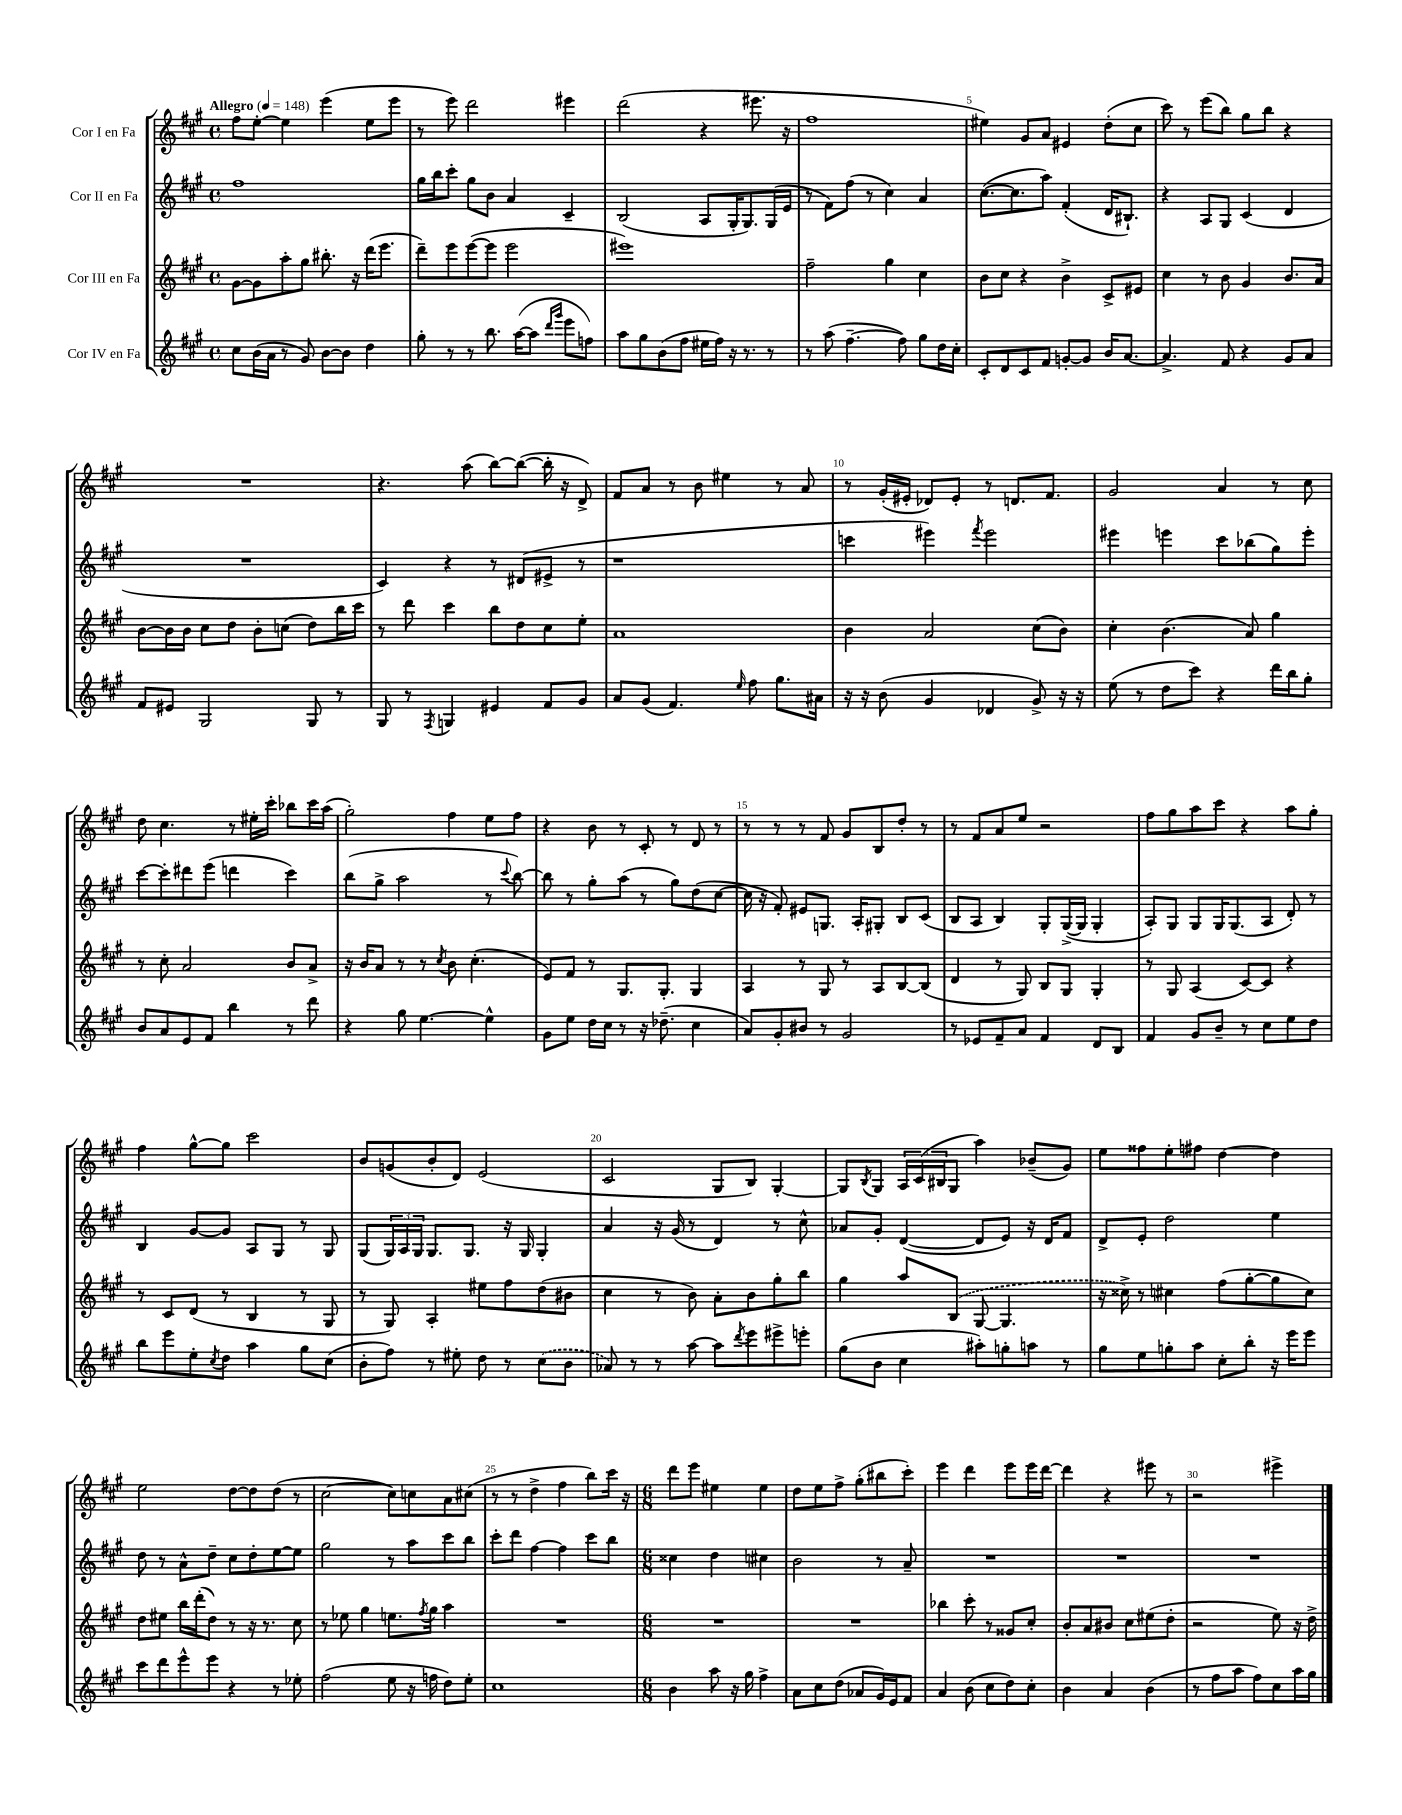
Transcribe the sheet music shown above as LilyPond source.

<<
\new StaffGroup <<
\new Staff = "s0" \with { instrumentName = "Cor I en Fa" } {
    \clef treble \key a \major \defaultTimeSignature \time 4/4 \tempo "Allegro" 4 = 148
    fis''8 e''8~-. e''4 e'''4( e''8 e'''8 |
    r8 e'''8) d'''2 eis'''4 |
    d'''2( r4 eis'''8. r16 |
    fis''1 |
    eis''4) gis'8 a'8 eis'4 d''8-.( cis''8 |
    cis'''8) r8 e'''8( b''8) gis''8 b''8 r4 |
    R1 |
    r4. a''8( b''8~) b''8~( b''16-. r16 d'8->) |
    fis'8 a'8 r8 b'8 eis''4 r8 a'8 |
    r8 gis'16-.( eis'16-. des'8) eis'8-. r8 d'8. fis'8. |
    gis'2 a'4 r8 cis''8 |
    d''8 cis''4. r8 eis''16-. cis'''16-. bes''8 cis'''16 a''16( |
    gis''2-.) fis''4 e''8 fis''8 |
    r4 b'8 r8 cis'8-. r8 d'8 r8 |
    r8 r8 r8 fis'8 gis'8 b8 d''8-. r8 |
    r8 fis'8 a'8 e''8 r2 |
    fis''8 gis''8 a''8 cis'''8 r4 a''8 gis''8-. |
    fis''4 gis''8~-^ gis''8 cis'''2 |
    b'8 g'8( b'8-. d'8) e'2( |
    cis'2 gis8 b8) gis4~-. |
    gis8 \acciaccatura { b8 } gis8 \tuplet 3/2 { a16 cis'16( bis16 } gis8 a''4) bes'8--( gis'8) |
    e''8 fisis''8 e''8-. fis''8 d''4~ d''4 |
    e''2 d''8~ d''8 d''8( r8 |
    cis''2~ cis''8) c''8 a'8 cis''8( |
    r8 r8 d''4-> fis''4 b''8) cis'''16 r16 |
    \numericTimeSignature \time 6/8 d'''8 e'''8 eis''4 eis''4 |
    d''8 e''8 fis''8-> gis''8-.( bis''8 cis'''8-.) |
    e'''4 d'''4 e'''8 e'''16 d'''16~ |
    d'''4 r4 eis'''8 r8 |
    r2 eis'''4-> \bar "|." |
}
\new Staff = "s1" \with { instrumentName = "Cor II en Fa" } {
    \clef treble \key a \major \defaultTimeSignature \time 4/4
    fis''1 |
    gis''16 b''16 cis'''8-. gis''8 b'8 a'4 cis'4-- |
    b2( a8 gis16-. gis8.) gis16( e'16 |
    r8 fis'8) fis''8( r8 cis''4) a'4 |
    cis''8.~( cis''8. a''8) fis'4-.( d'16 bis8.-!) |
    r4 a8 gis8 cis'4( d'4 |
    R1 |
    cis'4) r4 r8 dis'8( eis'8-> r8 |
    r1 |
    c'''4 eis'''4) \acciaccatura { fis'''8 } eis'''2 |
    eis'''4 e'''4 cis'''8 bes''8( gis''8) e'''8-. |
    cis'''8~ cis'''8-. dis'''8 e'''8( d'''4 cis'''4) |
    b''8( gis''8-> a''2 r8 \appoggiatura { cis'''8 } b''8~) |
    b''8 r8 gis''8-. a''8( r8 gis''8) d''8( cis''8~ |
    cis''16 r16 fis'8-.) eis'8 g8. a16-. gis8-. b8 cis'8( |
    b8 a8 b4) gis8-. gis16~->( gis16 gis4-. |
    a8-.) gis8 gis8 gis16 gis8.( a8 d'8-.) r8 |
    b4 gis'8~ gis'8 a8 gis8 r8 gis8 |
    gis8( \tuplet 3/2 { gis16) a16 gis16 } gis8. gis8. r16 gis16 gis4-. |
    a'4 r16 gis'16( r8 d'4) r8 cis''8-^ |
    aes'8 gis'8-. d'4~( d'8 e'8) r16 d'16 fis'8 |
    d'8-> e'8-. d''2 e''4 |
    d''8 r8 a'8-^ d''8-- cis''8 d''8-. e''8~ e''8 |
    gis''2 r8 a''8 cis'''8 b''8 |
    cis'''8-. d'''8 fis''4~ fis''4 cis'''8 b''8 |
    \numericTimeSignature \time 6/8 cisis''4 d''4 cis''4 |
    b'2 r8 a'8-- |
    R2. |
    R2. |
    R2. \bar "|." |
}
\new Staff = "s2" \with { instrumentName = "Cor III en Fa" } {
    \clef treble \key a \major \defaultTimeSignature \time 4/4
    gis'8~ gis'8 a''8-. gis''8 bis''8.-. r16 d'''16( e'''8. |
    d'''8--) e'''8 e'''8~( e'''8 e'''2 |
    eis'''1) |
    fis''2-- gis''4 cis''4 |
    b'8 cis''8 r4 b'4-> cis'8-> eis'8 |
    cis''4 r8 b'8 gis'4 b'8. a'16 |
    b'8~ b'16 b'16 cis''8 d''8 b'8-. c''8( d''8) b''16 cis'''16 |
    r8 d'''8 cis'''4 b''8 d''8 cis''8 e''8-. |
    a'1 |
    b'4 a'2 cis''8( b'8) |
    cis''4-. b'4.( a'8) gis''4 |
    r8 cis''8-. a'2 b'8 a'8-> |
    r16 b'16 a'8 r8 r8 \acciaccatura { cis''8 } b'8 cis''4.-.( |
    e'8) fis'8 r8 gis8. gis8.-. gis4 |
    a4 r8 gis8 r8 a8 b8~ b8( |
    d'4 r8 gis8) b8 gis8 gis4-. |
    r8 gis8 a4( cis'8~) cis'8 r4 |
    r8 cis'8 d'8( r8 b4 r8 gis8 |
    r8 gis8) a4-. eis''8 fis''8 d''8( bis'8 |
    cis''4 r8 b'8) a'8-. b'8 gis''8-. b''8 |
    gis''4 a''8 \once \slurDashed b8( gis8~ gis4. |
    r16 cisis''16->) r8 cis''4 fis''8( gis''8~-. gis''8 cis''8) |
    d''8 eis''8 b''16 d'''16-.( d''8) r8 r16 r8. cis''8 |
    r8 ees''8 gis''4 e''8. \acciaccatura { fis''8 } gis''16 a''4 |
    R1 |
    \numericTimeSignature \time 6/8 R2. |
    R2. |
    bes''4 cis'''8-. r8 gisis'8 cis''8-. |
    b'8-. a'8 bis'8 cis''8 eis''8( d''8-. |
    r2 e''8) r16 d''16-> \bar "|." |
}
\new Staff = "s3" \with { instrumentName = "Cor IV en Fa" } {
    \clef treble \key a \major \defaultTimeSignature \time 4/4
    cis''8 b'16( a'16 r8 gis'8) b'8~ b'8 d''4 |
    gis''8-. r8 r8 b''8. a''16~( a''8 \grace { d'''16 gis'''16 } e'''8 f''8) |
    a''8 gis''8 b'8( fis''8 eis''16 fis''16) r16 r8. r8 |
    r8 a''8( fis''4.~-- fis''8) gis''8 d''16 cis''16-. |
    cis'8-. d'8 cis'8 fis'8 g'8~-. g'8 b'16 a'8.~ |
    a'4.-> fis'8 r4 gis'8 a'8 |
    fis'8 eis'8 gis2 gis8 r8 |
    gis8 r8 \acciaccatura { fis8 } g4 eis'4 fis'8 gis'8 |
    a'8 gis'8( fis'4.) \grace { e''16 } fis''8 gis''8. ais'16 |
    r16 r16 b'8( gis'4 des'4 gis'8->) r16 r16 |
    e''8( r8 d''8 cis'''8) r4 d'''16 b''16 gis''8-. |
    b'8 a'8 e'8 fis'8 b''4 r8 d'''8 |
    r4 gis''8 e''4.~ e''4-^ |
    gis'8 e''8 d''16 cis''16 r8 r16 des''8.--( cis''4 |
    a'8) gis'8-. bis'8 r8 gis'2 |
    r8 ees'8 fis'8-- a'8 fis'4 d'8 b8 |
    fis'4 gis'8 b'8-- r8 cis''8 e''8 d''8 |
    b''8 e'''8 e''8-. \acciaccatura { cis''8 } d''8 a''4 gis''8 cis''8( |
    b'8-. fis''8) r8 eis''8-. d''8 r8 \once \slurDashed cis''8( b'8 |
    aes'8) r8 r8 a''8~ a''8 \acciaccatura { d'''8 } e'''8 eis'''8-> e'''8-. |
    gis''8( b'8 cis''4 ais''8-.) g''8-. a''8 r8 |
    gis''8 e''8 g''8-. a''8 cis''8-. b''8-. r16 e'''16 e'''8 |
    cis'''8 d'''8 e'''8-^ e'''8 r4 r8 ees''8-. |
    fis''2( e''8 r16 f''16 d''8) e''8-. |
    cis''1 |
    \numericTimeSignature \time 6/8 b'4 a''8 r16 gis''16 fis''4-> |
    a'8 cis''8 d''8( aes'8 gis'16) e'16 fis'8 |
    a'4 b'8( cis''8 d''8) cis''8-. |
    b'4 a'4 b'4( |
    r8 fis''8 a''8 fis''8) cis''8 a''16 gis''16 \bar "|." |
}
>>
>>
\layout { \context { \Score \override BarNumber.break-visibility = ##(#f #t #t) barNumberVisibility = #(every-nth-bar-number-visible 5) } }
